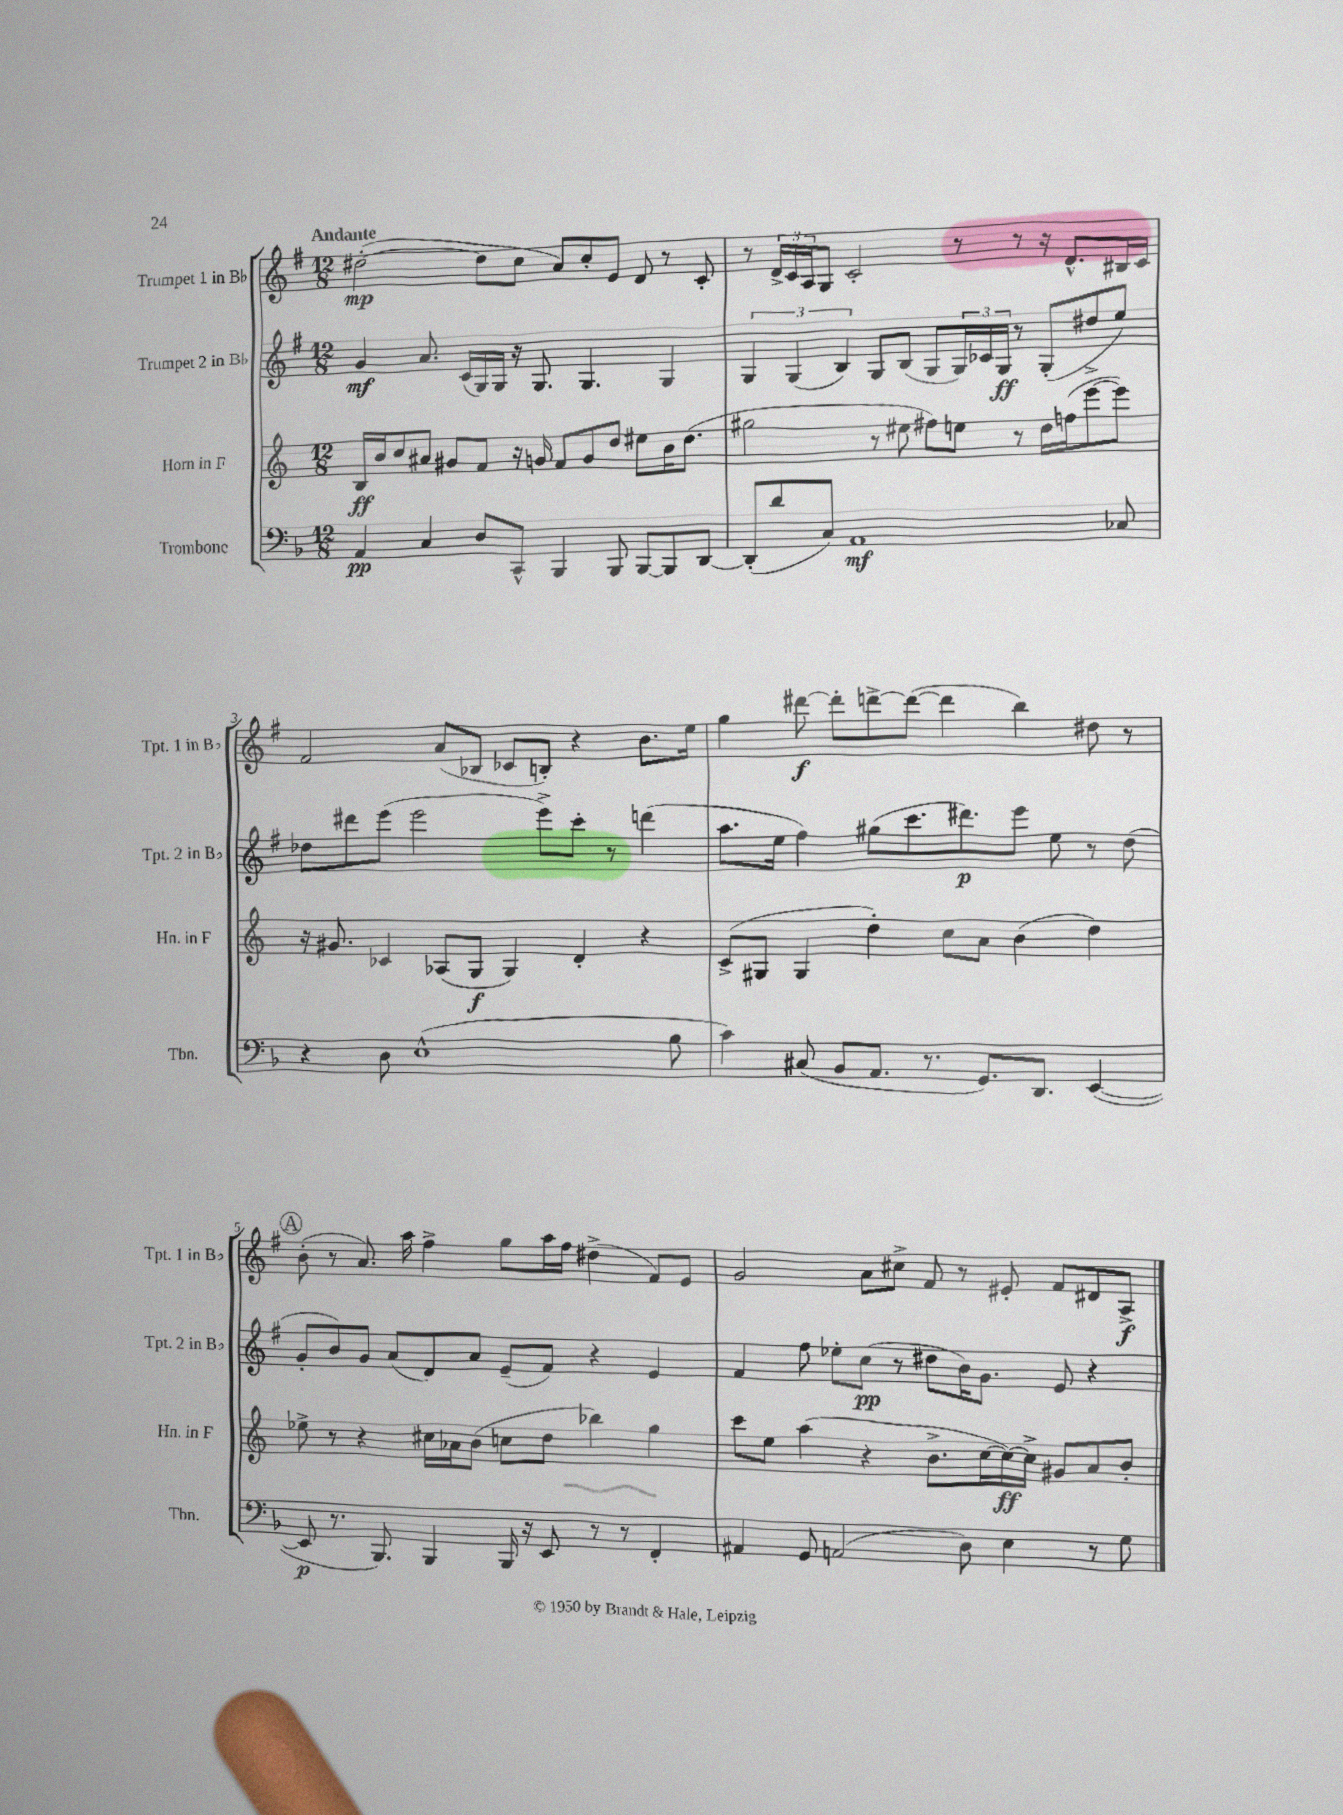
<<
\new StaffGroup <<
\new Staff = "s0" \with { instrumentName = "Trumpet 1 in Bb" shortInstrumentName = "Tpt. 1 in Bb" } {
    \clef treble \key g \major \numericTimeSignature \time 12/8 \tempo "Andante"
    dis''2~-.\mp( dis''8 c''8 a'8) c''8-. e'8 d'8 r8 c'8-. |
    r8 \tuplet 3/2 { d'16-> c'16 a16 } g8 c'2-. r8 r8 r16 d'8.-^ bis16 c'16 |
    fis'2 a'8( bes8 ces'8 b8-.) r4 b'8. e''16 |
    g''4 dis'''8~\f dis'''8-. d'''8~-> d'''8~( d'''4 b''4) dis''8 r8 |
    \mark \markup { \circle "A" } b'8-.( r8 a'8.) a''16 fis''4-> g''8 a''16 fis''16 dis''4->( fis'8) e'8 |
    g'2 a'8 cis''8-> fis'8 r8 eis'8-. fis'8 dis'8 a8->\f \bar "|." |
}
\new Staff = "s1" \with { instrumentName = "Trumpet 2 in Bb" shortInstrumentName = "Tpt. 2 in Bb" } {
    \clef treble \key g \major \numericTimeSignature \time 12/8
    g'4\mf a'8. c'16( g16) g16 r16 g8. g4. g4 |
    \tuplet 3/2 { g4 g4( b4) } g8 b8( g8 \tuplet 3/2 { g16) ces'16 g16\ff } r8 g8-.( dis''8-> e''8) |
    des''8 dis'''8 e'''8( e'''2 e'''8->) c'''8-. r8 d'''4( |
    a''8. e''16 fis''4) gis''8( c'''8. dis'''8.\p) e'''8 e''8 r8 d''8( |
    \mark \markup { \circle "A" } g'8-. b'8) g'8 a'8( d'8) a'8 e'8--( fis'8) r4 e'4 |
    fis'4 fis''8 ees''8-. c''8\pp( r8 dis''8 b'16) g'8. e'8 r4 \bar "|." |
}
\new Staff = "s2" \with { instrumentName = "Horn in F" shortInstrumentName = "Hn. in F" } {
    \clef treble \key c \major \numericTimeSignature \time 12/8
    b16\ff b'16 c''8 ais'8 gis'8 f'8 r16 g'16 f'8 g'8 d''8 eis''8 b'16 d''8.( |
    gis''2 r8 eis''8 fis''8) e''8 r8 d''16 f''16( e'''8~ e'''8) |
    r16 gis'8. ces'4 aes8( g8\f g4) d'4-. r4 |
    c'8->( gis8 gis4 d''4-.) c''8 a'8 b'4( d''4) |
    \mark \markup { \circle "A" } ees''8-> r8 r4 cis''16 aes'16 b'8( c''8 d''8 bes''4) g''4 |
    c'''8 e''8 a''4( r4 b'8.-> c''16~ c''16~\ff) c''16-> gis'8 a'8 b'8-. \bar "|." |
}
\new Staff = "s3" \with { instrumentName = "Trombone" shortInstrumentName = "Tbn." } {
    \clef bass \key f \major \numericTimeSignature \time 12/8
    a,4\pp c4 d8 c,8-^ bes,,4 bes,,8 bes,,8~ bes,,8 d,8~ |
    d,8-.( d'8 c8) a,1\mf ces8 |
    r4 d8 e1-^( bes8 |
    c'4) cis8( bes,8 a,8. r8. g,8.) d,8. e,4~( |
    \mark \markup { \circle "A" } e,8\p r8. bes,,8.) bes,,4 bes,,16 r16 e,8 r8 r8 f,4-. |
    ais,4 g,8 a,2( d8) e4 r8 g8 \bar "|." |
}
>>
>>
